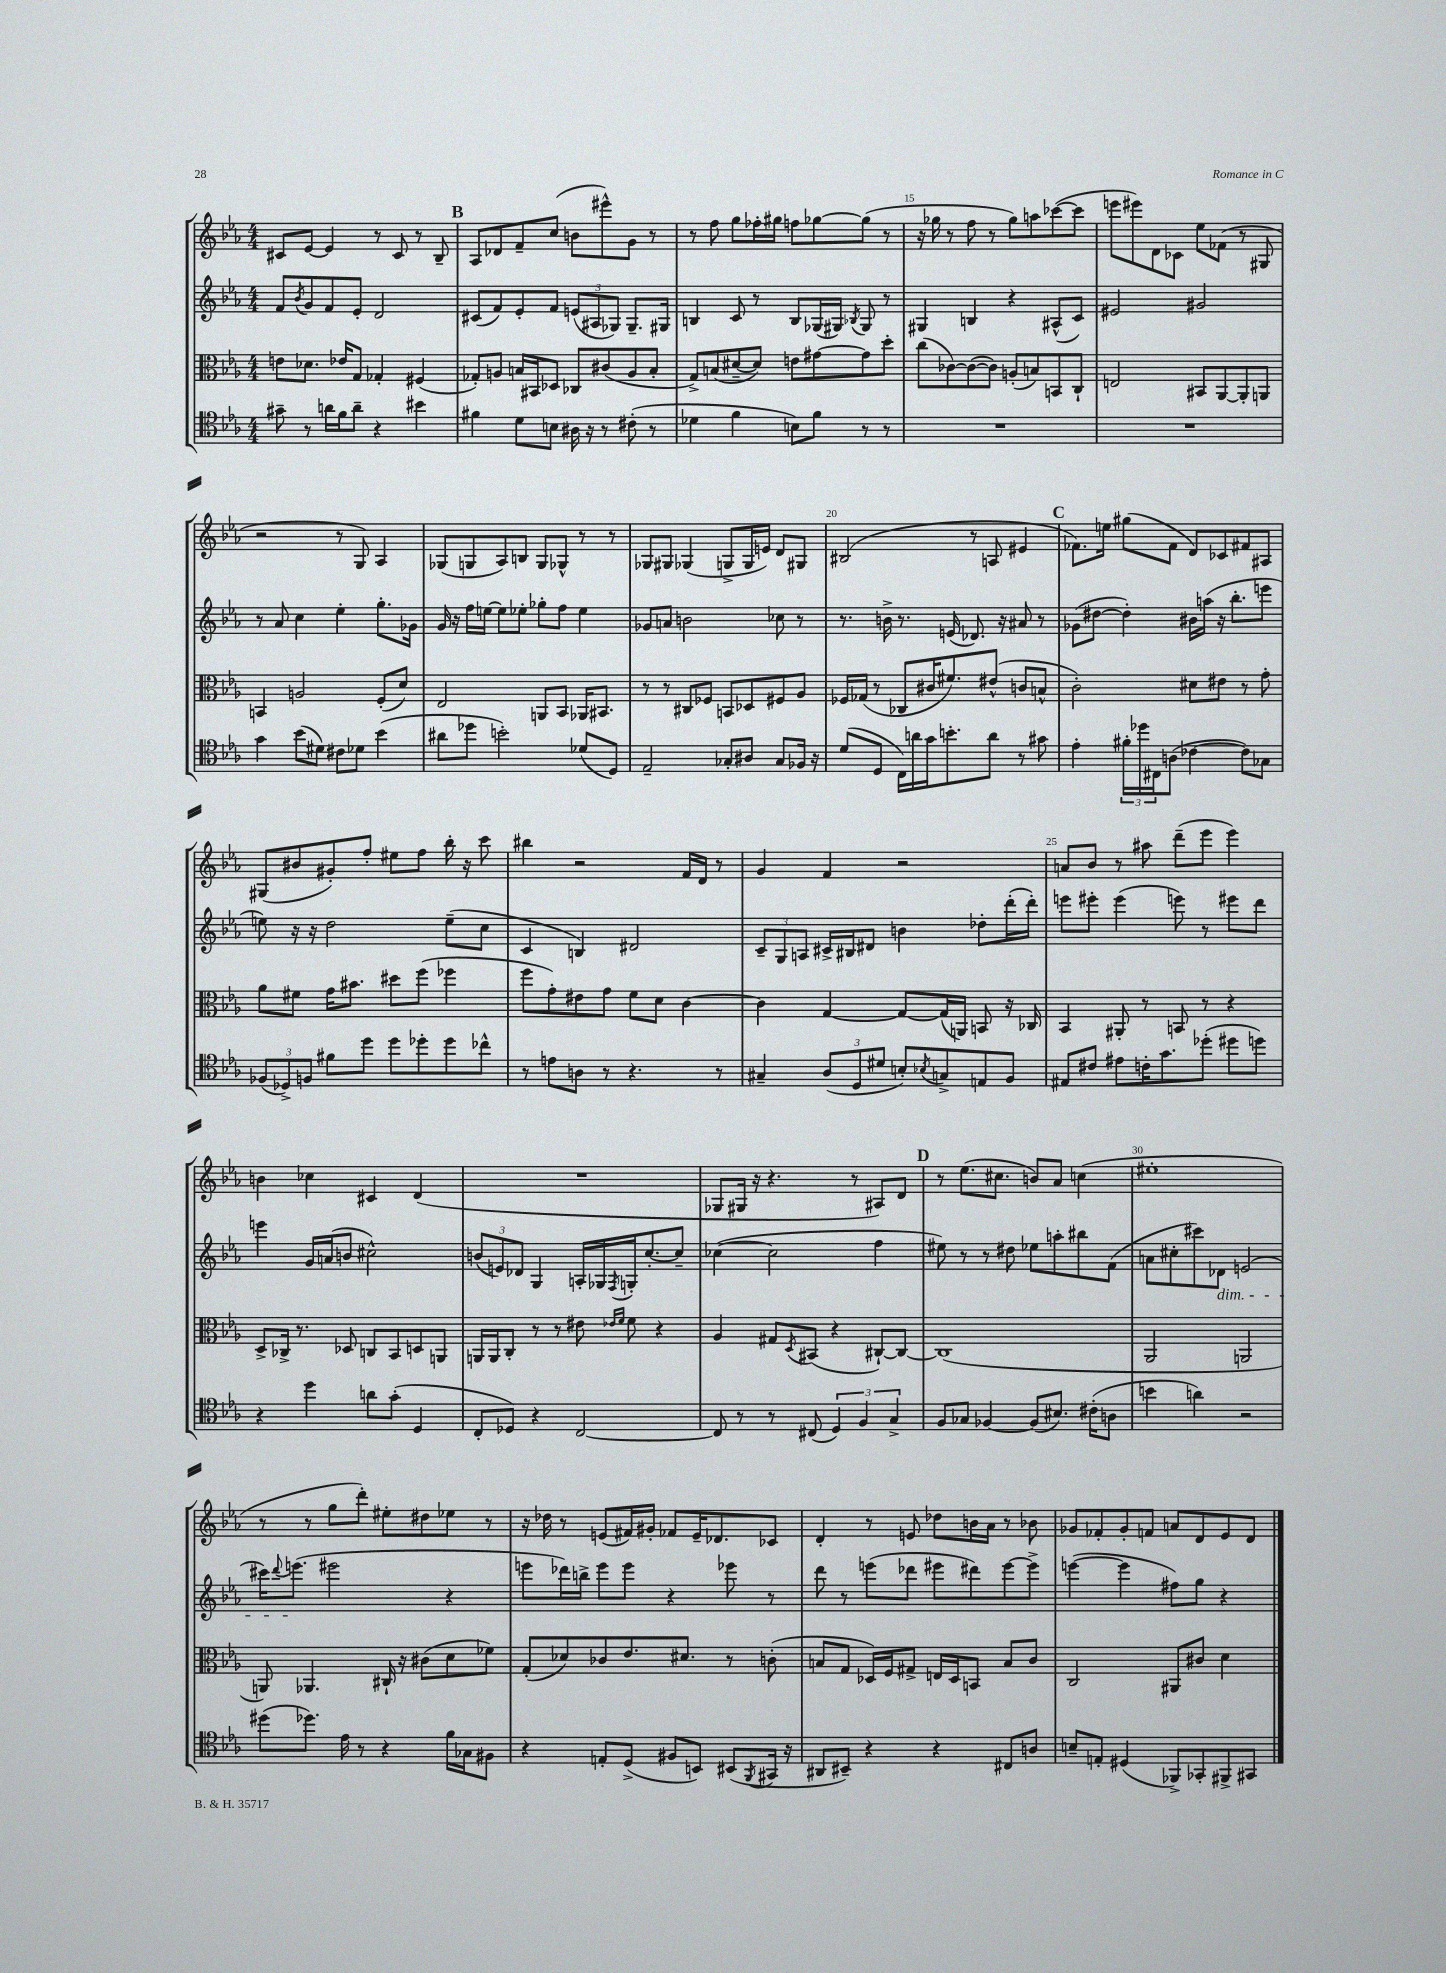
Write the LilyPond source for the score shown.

<<
\new StaffGroup <<
\new Staff = "s0" {
    \clef treble \key ees \major \numericTimeSignature \time 4/4
    cis'8 ees'8~ ees'4 r8 cis'8 r8 bes8-- |
    \mark \markup { \bold "B" } aes8 des'8 f'8-- c''8( b'8 eis'''8-^) g'8 r8 |
    r8 f''8 g''8 fes''16-. gis''16 f''8 ges''8~ ges''8( r8 |
    r16 ges''16 r8 f''8 r8 ges''8) a''8 ces'''8~( ces'''8 |
    e'''8 eis'''8) d'8 ces'8 ees''8 fes'8( r8 gis8 |
    r2 r8 g8) aes4 |
    ges8( g8 aes8) b8 g8 ges8-^ r8 r8 |
    ges8 gis8 ges4( g8-> g16 e'16) d'8 gis8 |
    bis2( r8 a8 eis'4 |
    \mark \markup { \bold "C" } fes'8.) e''16 gis''8( fes'8 d'8) ces'8 fis'8 ais8 |
    gis8( bis'8 gis'8-.) f''8-. eis''8 f''8 bes''16-. r16 c'''8 |
    bis''4 r2 f'16 d'16 r8 |
    g'4 f'4 r2 |
    a'8 bes'8 r8 ais''8 d'''8--( ees'''8 ees'''4) |
    b'4 ces''4 cis'4 d'4( |
    R1 |
    ges8 gis16 r16 r4. r8 ais8) d'8 |
    \mark \markup { \bold "D" } r8 ees''8.( cis''8. b'8) aes'8 c''4( |
    eis''1-. |
    r8 r8 g''8 d'''8-.) eis''8-. dis''8 ees''8 r8 |
    r16 des''16 r8 e'8( fis'16) gis'16-. fes'8 e'16-- des'8. ces'8 |
    d'4-. r8 e'8 des''8 b'16 aes'16 r8 bes'8 |
    ges'8 fes'8-. ges'8-. f'8 a'8 d'8 ees'8 d'8 \bar "|." |
}
\new Staff = "s1" {
    \clef treble \key ees \major \numericTimeSignature \time 4/4
    f'8 \acciaccatura { bes'8 } g'8 f'8 ees'8-. d'2 |
    \mark \markup { \bold "B" } cis'8( f'8) ees'8-. f'8 \tuplet 3/2 { e'8( ais8 ges8) } ges8.-- gis16 |
    b4 c'8 r8 b8 ges16( gis16) \acciaccatura { bes8 } gis8 r8 |
    gis4 b4 r4 ais8-^( c'8) |
    eis'2 gis'2 |
    r8 aes'8 c''4 ees''4-. g''8.-. ges'16 |
    g'16 r16 f''16 e''16~ e''8 ees''8-. ges''8-. f''8 ees''4 |
    ges'8 a'8 b'2 ces''8 r8 |
    r8. b'16-> r8. e'16( des'8.) r16 ais'8 r8 |
    \mark \markup { \bold "C" } ges'8( dis''8~ dis''4-.) bis'16 a''16( r16 bes''8.-. e'''8 |
    e''8) r16 r16 d''2 e''8--( c''8 |
    c'4 b4) dis'2 |
    \tuplet 3/2 { c'8-- g8 a8 } cis'16-> bis16 dis'8 b'4 des''8-. d'''16-.( d'''16-.) |
    e'''8 eis'''8-. eis'''4( e'''8) r8 eis'''8 d'''8 |
    e'''4 g'16 a'16( b'8 cis''2-^) |
    \tuplet 3/2 { b'8( e'8) des'8 } g4 a16-. ges16 \acciaccatura { f8 } g16-. c''8.~-. c''8-- |
    ces''4~( ces''2 f''4 |
    \mark \markup { \bold "D" } eis''8) r8 r8 dis''8 ees''8 a''8-. bis''8 f'8( |
    a'8 cis''8-. cis'''8) des'8\dim e'2( |
    cis'''16) \appoggiatura { d'''8 } e'''8.\!( eis'''2 r4 |
    e'''8 des'''16) b''16-> e'''8 e'''8 r4 ees'''8 r8 |
    d'''8 r8 e'''8( des'''8 eis'''8 dis'''8) eis'''8~ eis'''8-> |
    e'''4~( e'''4 fis''8) g''8 r4 \bar "|." |
}
\new Staff = "s2" {
    \clef alto \key ees \major \numericTimeSignature \time 4/4
    e'8 des'8. ees'16 g8 ges4-. fis4( |
    \mark \markup { \bold "B" } ges8-.) a8 b16 bis,16 des8 ces8 cis'8( a8 b8-. |
    g8->) b8( dis'8~-- dis'8) e'8 gis'8~ gis'8 d''8-. |
    c''8( ces'8~) ces'8~( ces'8) a8-.( b8) b,8 c8-! |
    e2 bis,8 aes,8~ aes,8-. a,8 |
    b,4 a2 f8-.( d'8) |
    ees2 a,8 bes,8 aes,16 bis,8. |
    r8 r8 cis8 fes8 b,8 des8 fis8 aes8 |
    fes16 ges16( r8 ces8 cis'16 fis'8.) eis'8-^( c'8 b8-^ |
    \mark \markup { \bold "C" } c'2-.) dis'8 eis'8 r8 g'8-. |
    aes'8 fis'8 g'16 bis'8. dis''8 f''8( fes''4 |
    f''8 g'8-.) eis'8 g'8 f'8 d'8 c'4~ |
    c'4 g4~ g8~ g16( a,16) b,8 r16 ces16 |
    bes,4 ais,8-. r8 b,8 r8 r4 |
    d8-> ces16-> r8. des8 c8 bes,8 d8 a,8 |
    a,16 a,16 c8-. r8 r8 eis'8 \grace { ees'16 f'16 } f'8 r4 |
    aes4 gis8 \acciaccatura { d8 } bis,8( r4 cis8~-!) cis8~ |
    \mark \markup { \bold "D" } cis1( |
    aes,2 a,2 |
    a,8) aes,4. cis16-! r16 cis'8( d'8 fes'8) |
    g8-.( des'8) ces'8 ees'8. dis'8. r8 c'8-.( |
    b8 g8 des16) f16 gis8-> e16 des16 b,8 b8 c'8 |
    c2 ais,8 cis'8 d'4 \bar "|." |
}
\new Staff = "s3" {
    \clef tenor \key ees \major \numericTimeSignature \time 4/4
    gis'8-- r8 a'16 f'16 a'8-- r4 bis'4 |
    \mark \markup { \bold "B" } fis'4 d'8 b8 ais16 r16 r8 cis'8-.( r8 |
    des'4 f'4 b8) f'8 r8 r8 |
    R1 |
    R1 |
    g'4 bes'8( dis'8) cis'8 des'8 bes'4( |
    ais'8 des''8 b'2-.) des'8( d8) |
    ees2-- ges8-. ais8 ges8 fes16 r16 |
    d'8( d8 c16) a'16 g'16 b'8.-. a'8 r8 gis'8 |
    \mark \markup { \bold "C" } ees'4-. \tuplet 3/2 { fis'16-. des''16 cis16 } a8( ces'4~ ces'8) ges8 |
    \tuplet 3/2 { fes8( des8->) f8 } fis'8 d''8 d''8 des''8-. des''8 ces''8-^ |
    r8 e'8 a8 r8 r4. r8 |
    gis4-- \tuplet 3/2 { aes8( d8 dis'8 } b8-.) \acciaccatura { bes8 } g8-> e8 f8 |
    eis8 cis'8 eis'8 c'16-. g'8. des''8-.( dis''8 d''8) |
    r4 d''4 a'8 g'8-.( d4 |
    c8-. des8) r4 c2~ |
    c8 r8 r8 cis8( \tuplet 3/2 { d4) f4 g4-> } |
    \mark \markup { \bold "D" } f8 ges8 fes4~ fes8( bis8.) cis'16-.( a8 |
    b'4 a'4) r2 |
    dis''8( des''8.) ees'16 r8 r4 f'16 ges16 fis8 |
    r4 e8-. d8->( fis8 b,8) bis,8( \acciaccatura { f,8 } gis,16 r16 |
    ais,8 bis,8--) r4 r4 cis8 a8 |
    b8-- e8-. dis4( fes,8->) ges,8-. fis,8-> gis,8 \bar "|." |
}
>>
>>
\layout { \context { \Score currentBarNumber = #12 \override BarNumber.break-visibility = ##(#f #t #t) barNumberVisibility = #(every-nth-bar-number-visible 5) } }
